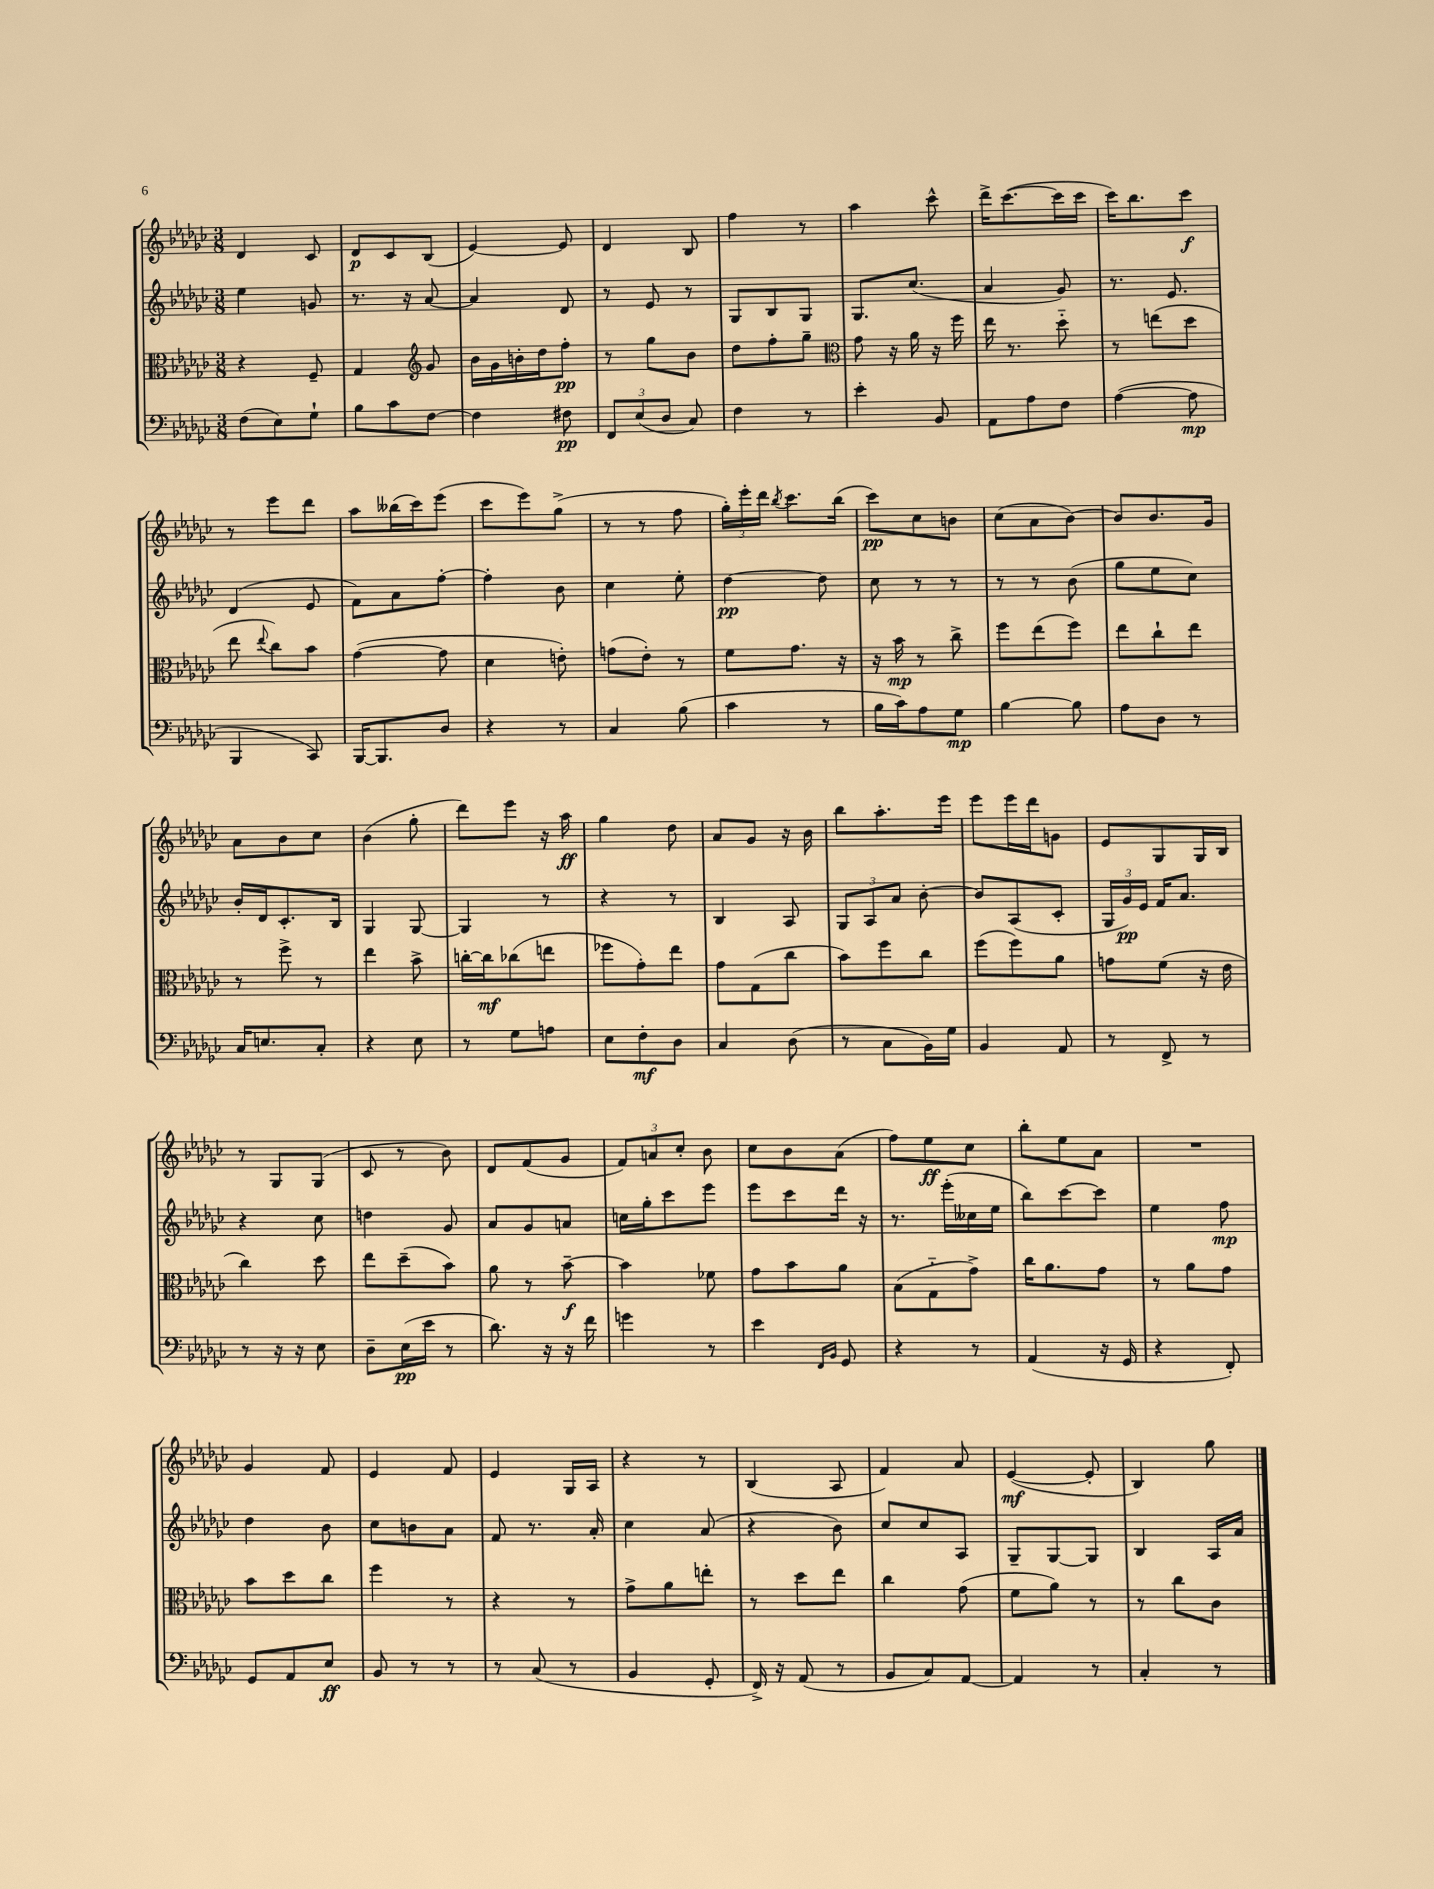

**kern	**dynam	**kern	**dynam	**kern	**dynam	**kern	**dynam
*part4	*part4	*part3	*part3	*part2	*part2	*part1	*part1
*staff4	*staff4	*staff3	*staff3	*staff2	*staff2	*staff1	*staff1
*clefF4	*	*clefC3	*	*clefG2	*	*clefG2	*
*k[b-e-a-d-g-c-]	*	*k[b-e-a-d-g-c-]	*	*k[b-e-a-d-g-c-]	*	*k[b-e-a-d-g-c-]	*
*M3/8	*	*M3/8	*	*M3/8	*	*M3/8	*
=87	=87	=87	=87	=87	=87	=87	=87
(8F\L	.	4r	.	4ee-\	.	4d-/	.
8E-\)	.	.	.	.	.	.	.
8G-`\J	.	8F~/	.	8gn/	.	8c-/	.
=88	=88	=88	=88	=88	=88	=88	=88
8B-\L	.	4G-/	.	8.r	.	8d-/L	p
8c-\	.	.	.	.	.	8c-/	.
.	.	.	.	16r	.	.	.
*	*	*clefG2	*	*	*	*	*
[8F\J	.	8g-/	.	[8a-/	.	(8B-/J	.
=89	=89	=89	=89	=89	=89	=89	=89
4F\]	.	16b-\LL	.	4a-/]	.	[4e-/)	.
.	.	16g-\	.	.	.	.	.
.	.	16bn'\	.	.	.	.	.
.	.	16dd-\J	.	.	.	.	.
8F#X\	pp	8ff'\J	pp	8d-/	.	8e-/]	.
=90	=90	=90	=90	=90	=90	=90	=90
12FF/L	.	8r	.	8r	.	4d-/	.
(12E-/	.	.	.	.	.	.	.
.	.	8gg-\L	.	8e-/	.	.	.
12D-/J	.	.	.	.	.	.	.
8C-/)	.	8b-\J	.	8r	.	8B-/	.
=91	=91	=91	=91	=91	=91	=91	=91
4F\	.	8dd-\L	.	8G-/L	.	4ff\	.
.	.	8ff'\	.	8B-/	.	.	.
8r	.	8gg-~\J	.	8G-/J	.	8r	.
=92	=92	=92	=92	=92	=92	=92	=92
*	*	*clefC3	*	*	*	*	*
4e-'\	.	8g-\	.	8.G-/L	.	4aa-\	.
.	.	16r	.	.	.	.	.
.	.	16a-\	.	(8.cc-/J	.	.	.
8BB-/	.	16r	.	.	.	8ccc-^^\	.
.	.	16ff\	.	.	.	.	.
=93	=93	=93	=93	=93	=93	=93	=93
8AA-\L	.	16ee-\	.	4a-/	.	16ddd-^\KL	.
.	.	8.r	.	.	.	([8.ccc-\	.
8A-\	.	.	.	.	.	.	.
8F\J	.	8dd-\	.	8g-/)	.	16ccc-\L]	.
.	.	.	.	.	.	16ccc-\JJ	.
=94	=94	=94	=94	=94	=94	=94	=94
([4A-\	.	8r	.	8.r	.	16ccc-\KL)	.
.	.	.	.	.	.	8.bb-\	.
.	.	(8een\L	.	.	.	.	.
.	.	.	.	8.e-/	.	.	.
8A-\]	mp	8dd-\J	.	.	.	8ccc-\J	f
!!LO:LB:g=z
=95	=95	=95	=95	=95	=95	=95	=95
4BBB-/	.	8ee-\	.	(4d-/	.	8r	.
.	.	8qqee-/	.	.	.	.	.
.	.	8cc-\L)	.	.	.	8eee-\L	.
8CC-/)	.	8b-\J	.	8e-/	.	8ddd-\J	.
=96	=96	=96	=96	=96	=96	=96	=96
[16BBB-/KL	.	([4g-\	.	8f\L)	.	8aa-\L	.
8.BBB-/]	.	.	.	.	.	.	.
.	.	.	.	8a-\	.	(16bb--X\L	.
.	.	.	.	.	.	16ccc-\J)	.
8D-/J	.	8g-\]	.	[8ff'\J	.	(8eee-\J	.
=97	=97	=97	=97	=97	=97	=97	=97
4r	.	4d-\	.	4ff'\]	.	8ccc-\L	.
.	.	.	.	.	.	8eee-\)	.
8r	.	8en'\)	.	8b-\	.	(8gg-^\J	.
=98	=98	=98	=98	=98	=98	=98	=98
4C-/	.	(8gn\L	.	4cc-\	.	8r	.
.	.	8e-'\J)	.	.	.	8r	.
(8B-\	.	8r	.	8ee-'\	.	8ff\	.
=99	=99	=99	=99	=99	=99	=99	=99
4c-\	.	8f\L	.	[4dd-\	pp	24gg-'\LL)	.
.	.	.	.	.	.	24eee-'\	.
.	.	.	.	.	.	24ddd-\JJ	.
.	.	.	.	.	.	8qbb-/	.
.	.	8.g-\J	.	.	.	8.ccc-\L	.
8r	.	.	.	8dd-\]	.	.	.
.	.	16r	.	.	.	(16bb-\Jk	.
=100	=100	=100	=100	=100	=100	=100	=100
16B-\LL	.	16r	.	8cc-\	.	8ccc-\L)	pp
16c-\J)	.	16b-\	mp	.	.	.	.
8A-\	.	8r	.	8r	.	8cc-\	.
8G-\J	mp	8cc-^\	.	8r	.	8bn\J	.
=101	=101	=101	=101	=101	=101	=101	=101
[4B-\	.	8ff\L	.	8r	.	(8cc-\L	.
.	.	(8ee-\	.	8r	.	8a-\	.
8B-\]	.	8ff\J)	.	(8b-\	.	[8b-\J)	.
=102	=102	=102	=102	=102	=102	=102	=102
8A-\L	.	8ee-\L	.	8gg-\L	.	8b-/L]	.
8D-\J	.	8cc-`\	.	8ee-\	.	8.b-/	.
8r	.	8ee-\J	.	8cc-\J)	.	.	.
.	.	.	.	.	.	16g-/Jk	.
!!LO:LB:g=z
=103	=103	=103	=103	=103	=103	=103	=103
16C-/KL	.	8r	.	16b-'/LL	.	8a-\L	.
8.En/	.	.	.	16d-/J	.	.	.
.	.	8ff^\	.	8.c-'/	.	8b-\	.
8C-'/J	.	8r	.	.	.	8cc-\J	.
.	.	.	.	16B-/Jk	.	.	.
=104	=104	=104	=104	=104	=104	=104	=104
4r	.	4ee-\	.	4G-/	.	(4b-\	.
8E-\	.	8b-^\	.	[8G-/	.	8gg-'\	.
=105	=105	=105	=105	=105	=105	=105	=105
8r	.	[16ccn'\LL	.	4G-/]	.	8ddd-\L)	.
.	.	16cc\J]	mf	.	.	.	.
8G-\L	.	(8cc-X\	.	.	.	8eee-\J	.
8An\J	.	8een\J	.	8r	.	16r	.
.	.	.	.	.	.	16aa-\	ff
=106	=106	=106	=106	=106	=106	=106	=106
8E-\L	.	8ff-X\L	.	4r	.	4gg-\	.
8F'\	mf	8g-'\)	.	.	.	.	.
8D-\J	.	8ee-\J	.	8r	.	8dd-\	.
=107	=107	=107	=107	=107	=107	=107	=107
4C-/	.	8g-\L	.	4B-/	.	8a-/L	.
.	.	(8G-\	.	.	.	8g-/J	.
(8D-\	.	8cc-\J	.	8A-/	.	16r	.
.	.	.	.	.	.	16b-\	.
=108	=108	=108	=108	=108	=108	=108	=108
8r	.	8b-\L)	.	12G-/L	.	8bb-\L	.
.	.	.	.	12A-/	.	.	.
8C-\L	.	8ff\	.	.	.	8.aa-'\	.
.	.	.	.	12a-/J	.	.	.
16BB-\L)	.	8cc-\J	.	[8b-'\	.	.	.
16G-\JJ	.	.	.	.	.	16eee-\Jk	.
=109	=109	=109	=109	=109	=109	=109	=109
4BB-/	.	(8ff\L	.	8b-/L]	.	8eee-\L	.
.	.	8ff\)	.	(8A-/	.	16eee-\L	.
.	.	.	.	.	.	16ddd-\J	.
8AA-/	.	8a-\J	.	8c-'/J	.	8gn\J	.
=110	=110	=110	=110	=110	=110	=110	=110
8r	.	8gn\L	.	24G-/LL	.	8e-/L	.
.	.	.	.	24g-/)	pp	.	.
.	.	.	.	24e-/JJ	.	.	.
8FF^/	.	(8f\J	.	16f/KL	.	8G-/	.
.	.	.	.	8.a-/J	.	.	.
8r	.	16r	.	.	.	16G-/L	.
.	.	16e-\	.	.	.	16B-/JJ	.
!!LO:LB:g=z
=111	=111	=111	=111	=111	=111	=111	=111
8r	.	4cc-\)	.	4r	.	8r	.
16r	.	.	.	.	.	8G-/L	.
16r	.	.	.	.	.	.	.
8E-\	.	8dd-\	.	8cc-\	.	(8G-/J	.
=112	=112	=112	=112	=112	=112	=112	=112
8D-~\L	.	8ee-\L	.	4ddn\	.	8c-/	.
(16E-\L	pp	(8dd-~\	.	.	.	8r	.
16e-\JJ	.	.	.	.	.	.	.
8r	.	8b-\J)	.	8g-/	.	8b-\)	.
=113	=113	=113	=113	=113	=113	=113	=113
8.d-\)	.	8a-\	.	8a-/L	.	8d-/L	.
.	.	8r	.	8g-/	.	(8f/	.
16r	.	.	.	.	.	.	.
16r	.	[8b-~\	f	8an/J	.	8g-/J	.
16f\	.	.	.	.	.	.	.
=114	=114	=114	=114	=114	=114	=114	=114
4gn\	.	4b-\]	.	16ccn\LL	.	12f/L)	.
.	.	.	.	16gg-'\J	.	.	.
.	.	.	.	.	.	12an/	.
.	.	.	.	8ccc-\	.	.	.
.	.	.	.	.	.	12cc-'/J	.
8r	.	8f-X\	.	8eee-\J	.	8b-\	.
=115	=115	=115	=115	=115	=115	=115	=115
4e-\	.	8g-\L	.	8eee-\L	.	8cc-\L	.
.	.	8b-\	.	8ccc-\	.	8b-\	.
16qqFF/LL	.	.	.	.	.	.	.
16qqBB-/JJ	.	.	.	.	.	.	.
8GG-/	.	8a-\J	.	16ddd-\Jk	.	(8a-\J	.
.	.	.	.	16r	.	.	.
=116	=116	=116	=116	=116	=116	=116	=116
4r	.	(8B-\L	.	8.r	.	8ff\L)	.
.	.	8G-\	.	.	.	8ee-\	ff
.	.	.	.	(16eee-'\LL	.	.	.
8r	.	8g-^\J)	.	16cc--X\	.	8cc-\J	.
.	.	.	.	16ee-\JJ	.	.	.
=117	=117	=117	=117	=117	=117	=117	=117
(4AA-/	.	16cc-\KL	.	8bb-\L)	.	8bb-'\L	.
.	.	8.a-\	.	.	.	.	.
.	.	.	.	[8ccc-\	.	8ee-\	.
16r	.	8g-\J	.	8ccc-\J]	.	8a-\J	.
16GG-/	.	.	.	.	.	.	.
=118	=118	=118	=118	=118	=118	=118	=118
4r	.	8r	.	4ee-\	.	4.r	.
.	.	8a-\L	.	.	.	.	.
8FF'/)	.	8g-\J	.	8ff\	mp	.	.
!!LO:LB:g=z
=119	=119	=119	=119	=119	=119	=119	=119
8GG-/L	.	8b-\L	.	4dd-\	.	4g-/	.
8AA-/	.	8dd-\	.	.	.	.	.
8E-/J	ff	8cc-\J	.	8b-\	.	8f/	.
=120	=120	=120	=120	=120	=120	=120	=120
8BB-/	.	4ff\	.	8cc-\L	.	4e-/	.
8r	.	.	.	8bn\	.	.	.
8r	.	8r	.	8a-\J	.	8f/	.
=121	=121	=121	=121	=121	=121	=121	=121
8r	.	4r	.	8f/	.	4e-/	.
(8C-/	.	.	.	8.r	.	.	.
8r	.	8r	.	.	.	16G-/LL	.
.	.	.	.	16a-'/	.	16A-/JJ	.
=122	=122	=122	=122	=122	=122	=122	=122
4BB-/	.	8g-^\L	.	4cc-\	.	4r	.
.	.	8a-\	.	.	.	.	.
8GG-'/	.	8een'\J	.	(8a-/	.	8r	.
=123	=123	=123	=123	=123	=123	=123	=123
16FF^/)	.	8r	.	4r	.	(4B-/	.
16r	.	.	.	.	.	.	.
(8AA-/	.	8dd-\L	.	.	.	.	.
8r	.	8ee-\J	.	8b-\)	.	8A-/	.
=124	=124	=124	=124	=124	=124	=124	=124
8BB-/L	.	4cc-\	.	8cc-/L	.	4f/)	.
8C-/)	.	.	.	8cc-/	.	.	.
[8AA-/J	.	(8g-\	.	8A-/J	.	8a-/	.
=125	=125	=125	=125	=125	=125	=125	=125
4AA-/]	.	8f\L	.	8G-~/L	.	([4e-/	mf
.	.	8a-\J)	.	[8G-/	.	.	.
8r	.	8r	.	8G-/J]	.	8e-'/]	.
=126	=126	=126	=126	=126	=126	=126	=126
4C-'/	.	8r	.	4B-/	.	4B-/)	.
.	.	8cc-\L	.	.	.	.	.
8r	.	8c-\J	.	16A-/LL	.	8gg-\	.
.	.	.	.	16a-/JJ	.	.	.
==	==	==	==	==	==	==	==
*-	*-	*-	*-	*-	*-	*-	*-
